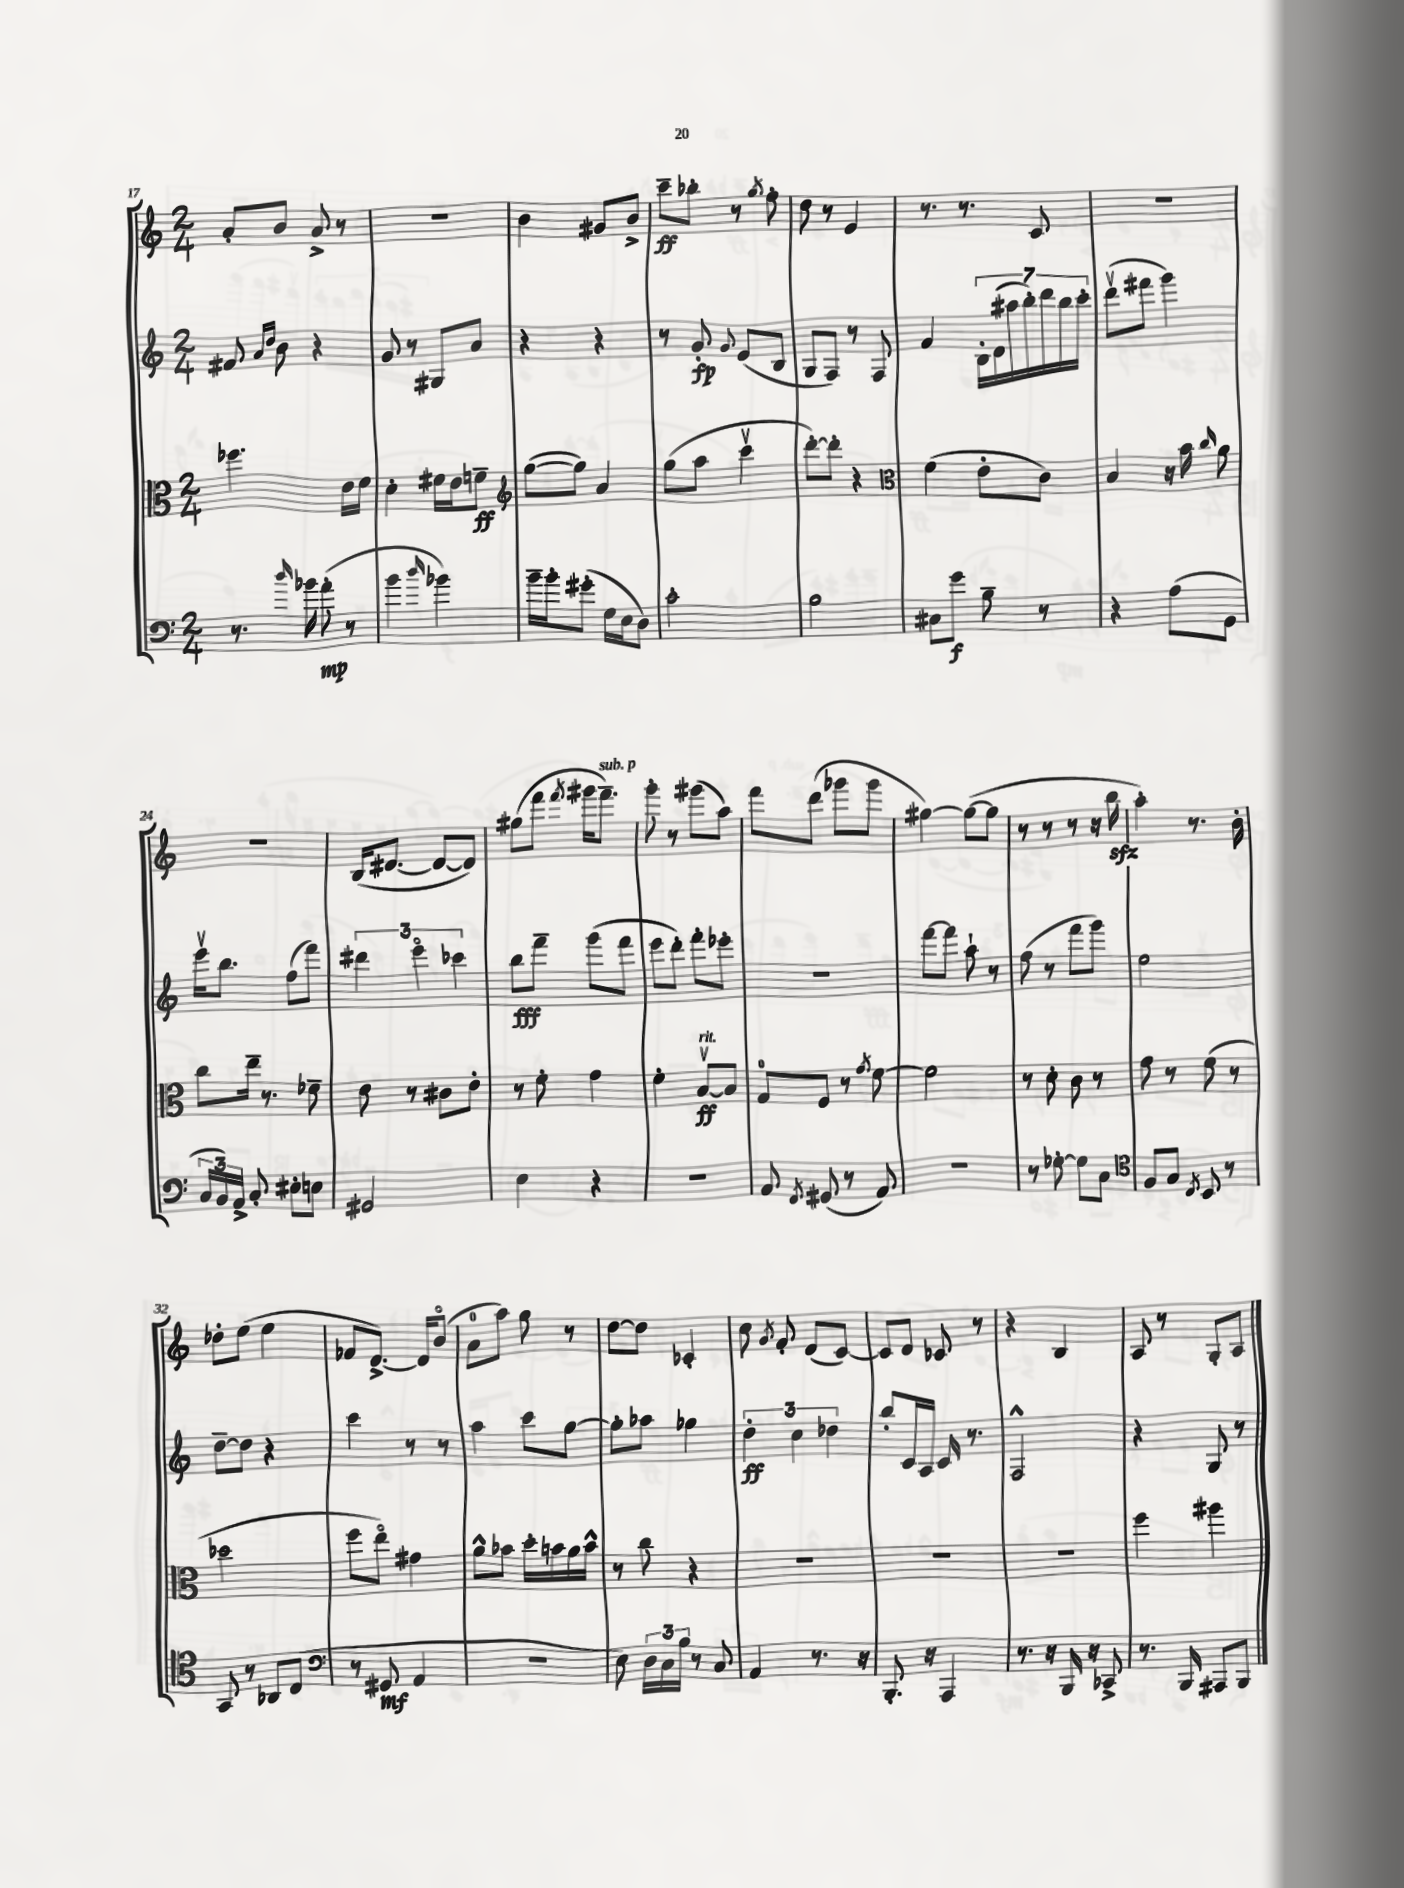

**kern	**kern	**kern	**kern
*staff4	*staff3	*staff2	*staff1
*clefF4	*clefC3	*clefG2	*clefG2
*k[]	*k[]	*k[]	*k[]
*M2/4	*M2/4	*M2/4	*M2/4
8.r	4.ff-	8f#	8a'
.	.	16qqa	.
.	.	16qqdd	.
.	.	8b	8b
16qqdd	.	.	.
16b-	.	.	.
(8a'	.	4r	8a^
8r	16e	.	8r
.	16f	.	.
=	=	=	=
4b	4d'	8g	2r
.	.	8r	.
16qqdd	.	.	.
4b-)	16f#	8G#	.
.	16e	.	.
.	8f~	8a	.
=	=	=	=
*	*clefG2	*	*
16b~	([8gg	4r	4b
16b'	.	.	.
(8g#'	8gg])	.	.
16G	4a	4r	8g#
16E	.	.	.
8D)	.	.	8b^
=	=	=	=
2c'	(8gg	8r	8ccc~
.	8aa	8g'	8bb-'
.	.	8qqg	.
.	4cccv	(8e	8r
.	.	.	8qgg
.	.	8B	8ff'
=	=	=	=
2B	[8ddd')	8G	8dd
.	8ddd']	8F)	8r
.	4r	8r	4e
.	.	8F	.
=	=	=	=
*	*clefC3	*	*
8C#	(4f	4f	8.r
8g	.	.	.
.	.	.	8.r
8B~	8e'	28B'	.
.	.	(28d	.
.	.	28aa#	.
.	.	28bb')	.
8r	8c)	.	8c
.	.	28ddd	.
.	.	28bb	.
.	.	28ccc'	.
=	=	=	=
4r	4B	(8dddv	2r
.	.	8fff#	.
(8A	16r	4ggg)	.
.	16b	.	.
.	16qqcc	.	.
8GG	8a	.	.
=	=	=	=
24C	8cc	16eeev	2r
24BB)	.	.	.
.	.	8.bb	.
24AA^	.	.	.
8C'	16ee~	.	.
.	8.r	.	.
8E#'	.	(8ff	.
8E	8f-~	8fff)	.
=	=	=	=
2GG#	8e	6ddd#	(16B
.	.	.	[8.d#
.	8r	.	.
.	.	6eeeo	.
.	8c#	.	8d#_
.	.	6ccc-	.
.	8e'	.	8d#])
=	=	=	=
4E	8r	8bb	(8gg#
.	8f'	8fff~	8fff
.	.	.	8qfff
4r	4g	(8ggg	16ggg#
.	.	.	8.fff~)
.	.	8fff	.
=	=	=	=
2r	4f'	8eee	8ggg'
.	.	8ddd')	8r
.	[8Bv	8fff'	(8ggg#
.	8B]	8eee-'	8aa)
=	=	=	=
8AA	8G	2r	8fff
8qFF	.	.	.
(8GG#	8F	.	(8ddd
8r	8r	.	8ggg-
.	8qg	.	.
8AA)	[8f	.	8ggg-
=	=	=	=
2r	2f]	[8fff	[4gg#)
.	.	8fff]	.
.	.	8aa`	(8gg#_
.	.	8r	8gg#]
=	=	=	=
8r	8r	(8ff	8r
[8G-'	8d'	8r	8r
8G-]	8c	8fff	8r
8C	8r	8ggg)	16r
.	.	.	16bb
=	=	=	=
*clefC4	*	*	*
8F	8g	2ee	4aa')
8G	8r	.	.
8qC	.	.	.
8BB	(8f	.	8.r
8r	8r	.	.
.	.	.	16b'
=	=	=	=
8GG	2dd-	[8dd~	8dd-'
8r	.	8dd]	(8ee
8AA-	.	4r	4ee
(8C	.	.	.
=	=	=	=
*clefF4	*	*	*
8r	8ff	4ccc	8f-
8GG#	8eeo)	.	[8.d^)
4AA	4g#	8r	.
.	.	.	16d]
.	.	8r	(8bo
=	=	=	=
2r	8a^^	4aa	8a
.	8b-	.	8aa)
.	16dd'	8ccc	8gg
.	16b	.	.
.	16a	[8gg	8r
.	16b^^	.	.
=	=	=	=
8E)	8r	8gg']	[8dd
24D	8cc	8aa-	8dd]
24C	.	.	.
24B	.	.	.
8r	4r	4gg-	4c-'
8C	.	.	.
=	=	=	=
4AA	2r	6dd'	8cc
.	.	.	8qg
.	.	.	8f'
.	.	6cc	.
8.r	.	.	(8d
.	.	6dd-	.
.	.	.	[8c)
16r	.	.	.
=	=	=	=
8.BBB'	2r	8bb'	8c]
.	.	16c	8d
16r	.	16A	.
4AAA	.	16c	8c-
.	.	8.r	.
.	.	.	8r
=	=	=	=
8.r	2r	2F^^	4r
16r	.	.	.
16BBB	.	.	4B
16r	.	.	.
8CC-^	.	.	.
=	=	=	=
8.r	4ff	4r	8A
.	.	.	8r
16BBB	.	.	.
8AAA#	4aa#	8G	8G'
8BBB	.	8r	8A
==	==	==	==
*-	*-	*-	*-
